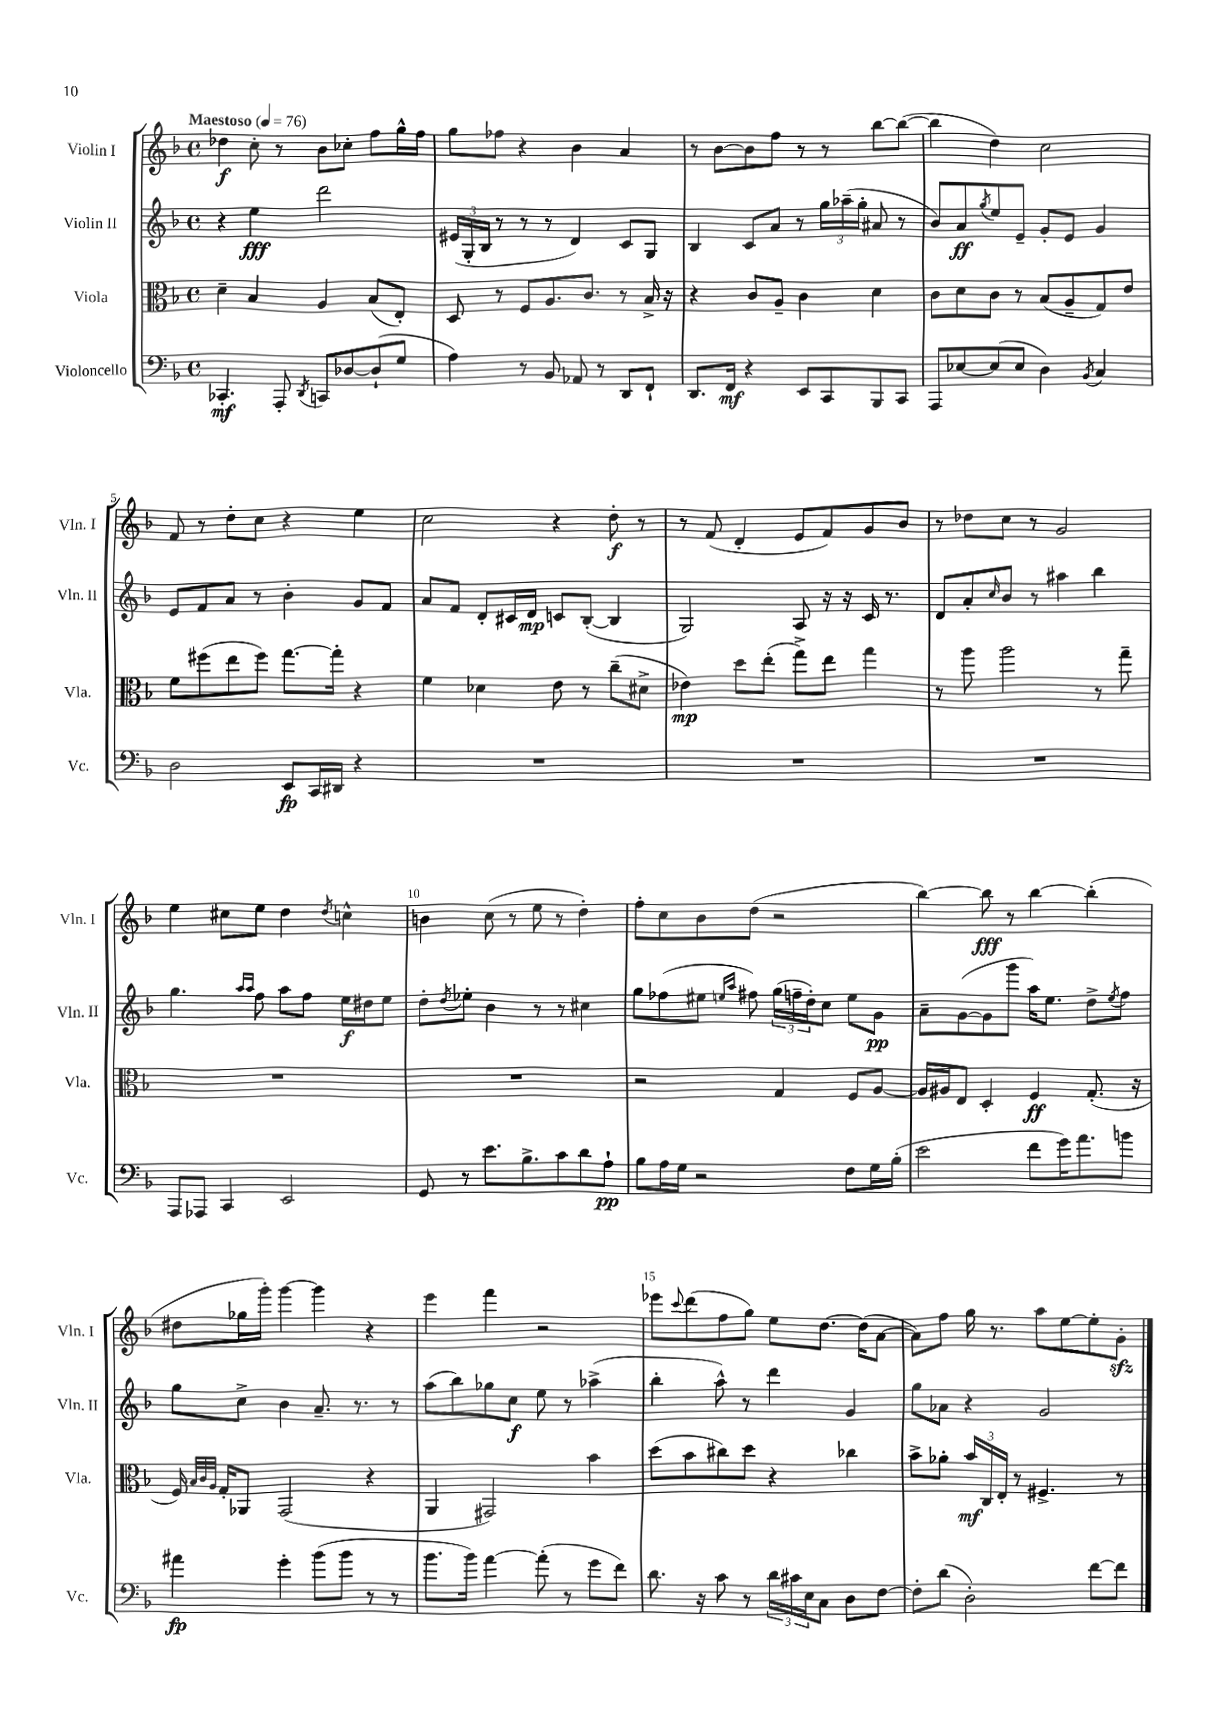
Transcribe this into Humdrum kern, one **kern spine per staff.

**kern	**kern	**kern	**kern
*staff4	*staff3	*staff2	*staff1
*clefF4	*clefC3	*clefG2	*clefG2
*k[b-]	*k[b-]	*k[b-]	*k[b-]
*M4/4	*M4/4	*M4/4	*M4/4
*met(c)	*met(c)	*met(c)	*met(c)
*MM76	*MM76	*MM76	*MM76
4.CC-'/	4d~\	4r	4dd-\
.	4B-/	4ee\	8cc'\
8AAA'/	.	.	8r
8qDD/	.	.	.
8CC/L	4A/	2ddd\	8b-\L
[8D-/	.	.	8cc-'\J
(8D-`/]	(8B-/L	.	8ff\L
8G/J	8E'/J)	.	16gg^^\L
.	.	.	16ff\JJ
=	=	=	=
4A\)	8D/	(24e#/LL	8gg\L
.	.	24G'/	.
.	.	24B-/JJ	.
.	8r	8r	8ff-\J
8r	8F/L	8r	4r
8BB-/	8.A/	8r	.
8AA-/	.	4d/)	4b-\
.	8.c/J	.	.
8r	.	.	.
8DD/L	8r	8c/L	4a/
8FF`/J	16B-^/	8G/J	.
.	16r	.	.
=	=	=	=
8.DD/L	4r	4B-/	8r
.	.	.	[8b-\L
16FF/Jk	.	.	.
4r	8c/L	8c/L	8b-\]
.	8A~/J	8a/J	8ff\J
8EE/L	4c\	8r	8r
8CC/	.	24gg\LL	8r
.	.	(24aa-~\	.
.	.	24gg'\JJ	.
8BBB-/	4d\	8a#/	[8bb-\L
8CC/J	.	8r	(8bb-\_J
=	=	=	=
8AAA/L	8c\L	8b-/L)	4bb-\]
[8E-/	8d\	8a/	.
.	.	8qgg/	.
(8E-/]	8c\J	8ee/	4dd\)
8E-/J	8r	8e~/J	.
4D\)	(8B-/L	8g'/L	2cc\
.	8A~/	8e/J	.
8qBB-/	.	.	.
4C/	8G/)	4g/	.
.	8e/J	.	.
=	=	=	=
2D\	8f\L	8e/L	8f/
.	(8ff#\	8f/	8r
.	8ee\	8a/J	8dd'\L
.	8ff#\J)	8r	8cc\J
8EE/L	[8.gg\L	4b-'\	4r
16CC/L	.	.	.
16DD#/JJ	16gg'\]Jk	.	.
4r	4r	8g/L	4ee\
.	.	8f/J	.
=	=	=	=
1r	4f\	8a/L	2cc\
.	.	8f/J	.
.	4d-\	8d'/L	.
.	.	16c#/L	.
.	.	16d/JJ	.
.	8e\	8c/L	4r
.	8r	([8B-'/J	.
.	(8cc~\L	4B-/]	8dd'\
.	8d#^\J	.	8r
=	=	=	=
1r	4e-\)	2G/)	8r
.	.	.	(8f/
.	8dd\L	.	4d'/
.	(8ee'\J	.	.
.	8gg^\L)	8A/	8e/L
.	8ee\J	16r	8f/)
.	.	16r	.
.	4gg\	16c/	8g/
.	.	8.r	.
.	.	.	8b-/J
=	=	=	=
1r	8r	8d/L	8r
.	8aa\	8a'/	8dd-\L
.	.	16qqcc/	.
.	2aa\	8b-/J	8cc\J
.	.	8r	8r
.	.	4aa#\	2g/
.	8r	4bb-\	.
.	8gg~\	.	.
=	=	=	=
8AAA/L	1r	4.gg\	4ee\
8AAA-/J	.	.	.
4CC/	.	.	8cc#\L
.	.	16qqaa/LL	.
.	.	16qqaa/JJ	.
.	.	8ff\	8ee\J
2EE/	.	8aa\L	4dd\
.	.	8ff\J	.
.	.	.	8qdd/
.	.	16ee\LL	4cc^^\
.	.	16dd#\J	.
.	.	8ee\J	.
=	=	=	=
8GG/	1r	8dd'\L	4b\
.	.	8qdd/	.
8r	.	8ee-'\J	.
8.e\L	.	4b-\	(8cc\
.	.	.	8r
8.B-^\	.	.	.
.	.	8r	8ee\
8c\	.	8r	8r
8d\	.	4cc#\	4dd'\)
8A`\J	.	.	.
=	=	=	=
8B-\L	2r	8gg\L	8ff'\L
16A\L	.	(8ff-\	8cc\
16G\JJ	.	.	.
2r	.	8ee#\J	8b-\
.	.	16qqee/LL	.
.	.	16qqaa/JJ	.
.	.	8ff#\)	(8dd\J
.	4G/	(24gg\LL	2r
.	.	24ff~\	.
.	.	24dd'\J)	.
.	.	8cc\J	.
8F\L	8F/L	8ee\L	.
16G\L	[8A/J	8g\J	.
(16B-'\JJ	.	.	.
=	=	=	=
2e\	16A/]LL	8a~\L	[4bb-\)
.	16A#/J	.	.
.	8E/J	([8g\	.
.	4D'/	8g\]	8bb-\]
.	.	8ggg\J	8r
8f\L	4F/	16aa\LK)	[4bb-\
.	.	8.ee\J	.
16g\K)	.	.	.
8.a\	.	.	.
.	(8.G'/	8dd^\L	(4bb-'\]
.	.	8qee/	.
8b\J	.	8ff\J	.
.	16r	.	.
=	=	=	=
4a#\	16F/)	8gg\L	8dd#\L
.	32qqB-/LLL	.	.
.	32qqc/	.	.
.	32qqA/JJJ	.	.
.	16G'/LK	.	.
.	8AA-/J	8cc^\J	16gg-\L
.	.	.	16ggg'\JJ)
4g'\	(2GG/	4b-\	[4ggg\
(8b-\L	.	8.a~/	4ggg\]
8b-\J	.	.	.
.	.	8.r	.
8r	4r	.	4r
8r	.	8r	.
=	=	=	=
8.b-\L	4AA/	(8aa\L	4eee\
.	.	8bb-\)	.
16b-\Jk)	.	.	.
[4a\	2GG#/)	8gg-\	4fff\
.	.	8cc\J	.
(8a'\]	.	8ee\	2r
8r	.	8r	.
8g\L	4b-\	(4aa-^\	.
8f\J)	.	.	.
=	=	=	=
8.d\	(8dd\L	4bb-'\	8eee-\L
.	.	.	8qqccc/
.	8b-\	.	(8ddd\
16r	.	.	.
8c\	8cc#\)	8aa^^\)	8ff\
8r	8dd\J	8r	8gg\J)
24d\LL	4r	4ddd\	8ee\L
24c#\	.	.	.
24E\J	.	.	.
8C\J	.	.	[8.dd\J
8D\L	4cc-\	4g/	.
.	.	.	(16dd\]LK
[8F\J	.	.	[8a\J
=	=	=	=
8F'\]L	8b-^\L	8gg\L	8a\]L)
(8d\J	8a-'\J	8a-\J	8ff\J
2D'\)	24b-/LL	4r	16gg\
.	24C/	.	.
.	.	.	8.r
.	24E'/JJ	.	.
.	8r	.	.
.	4.F#^/	2g/	8aa\L
.	.	.	[8ee\
[8f\L	.	.	8ee'\]
8f\]J	8r	.	8g'\J
==	==	==	==
*-	*-	*-	*-
